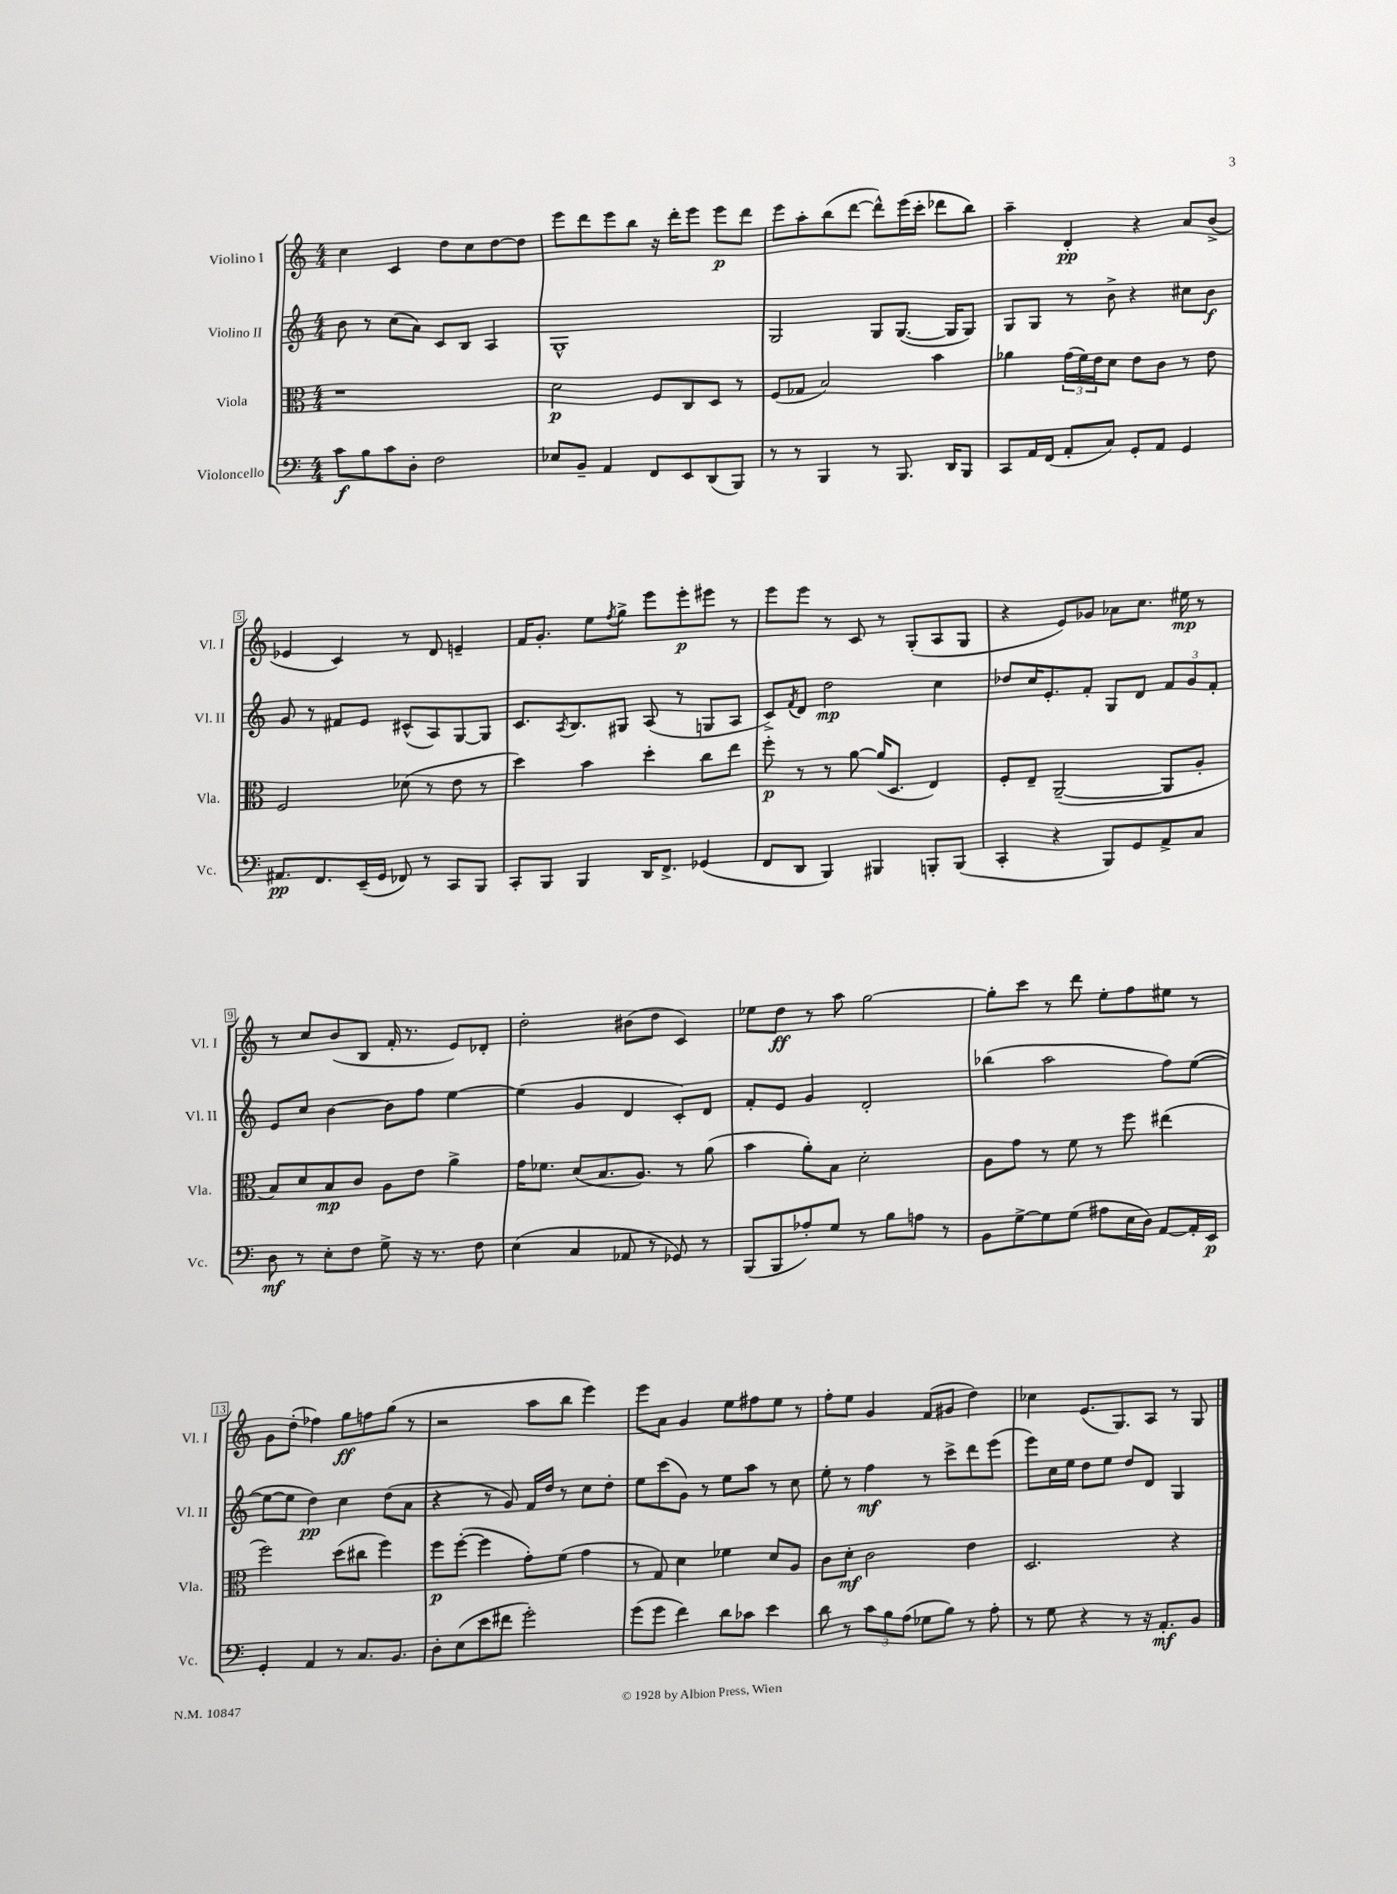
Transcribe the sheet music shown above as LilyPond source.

<<
\new StaffGroup <<
\new Staff = "s0" \with { instrumentName = "Violino I" shortInstrumentName = "Vl. I" } {
    \clef treble \key c \major \numericTimeSignature \time 4/4
    c''4 c'4 d''8 c''8 d''8~ d''8 |
    e'''8 d'''8 e'''8 b''8 r16 d'''16-. e'''8 e'''8\p d'''8 |
    e'''8 a''8-. b''8( d'''8~ d'''8-^) e'''16( c'''16-. des'''8 b''8) |
    a''4-- d'4-.\pp r4 a'8 b'8->( |
    ees'4 c'4) r8 d'8 e'4-- |
    f'16 g'8.-. e''8 \acciaccatura { f''8 } g''8-> e'''8 e'''8-.\p eis'''8 r8 |
    e'''8 e'''8 r8 c'8 r8 g8-.( a8 g8 |
    r4 e'8) ges'8 aes'8 c''8. eis''16\mp r8 |
    r8 c''8 b'8( b8 f'16-. r8. e'8) des'8-. |
    d''2-. bis'8( d''8 c'4) |
    ees''8 d''8\ff r8 a''8 g''2~ |
    g''8-. c'''8 r8 d'''8 e''8-. f''8 eis''8 r8 |
    g'8 d''8-.( fes''4) g''8\ff f''8 g''8( r8 |
    r2 a''8 b''8 e'''4) |
    e'''8 a'8 g'4 e''8 fis''8 e''8 r8 |
    f''8-. e''8 g'4 f'8( gis'8 d''4) |
    ces''4 e'8.( g8.) a8 r8 g8 \bar "|." |
}
\new Staff = "s1" \with { instrumentName = "Violino II" shortInstrumentName = "Vl. II" } {
    \clef treble \key c \major \numericTimeSignature \time 4/4
    b'8 r8 c''8( a'8) c'8 b8 a4 |
    g1-^ |
    g2 g8 g8.~( g16 g8) |
    g8 g8 r8 b'8-> r4 cis''8 b'8\f |
    g'8 r8 fis'8 e'8 cis'8-^( a8) g8~ g8 |
    c'8. \acciaccatura { a8 } b8. gis8 a8( r8 g8 a8 |
    c'8->) \acciaccatura { f'8 } d'8 d''2\mp c''4 |
    des''8 c''16 e'8.-. f'8-. g8 d'8 \tuplet 3/2 { f'8 g'8 f'8-. } |
    e'8 c''8 b'4~ b'8 f''8 e''4~ |
    e''4( g'4 d'4 c'8-.) d'8 |
    f'8-. e'8 g'4 d'2-. |
    bes''4( a''2 f''8) e''8~( |
    e''8~ e''8 d''4\pp) c''4 d''8( a'8 |
    r4 r8 g'8) f'16 d''16 r8 c''8 d''8-. |
    e''8 c'''8( g'8) r8 e''8 a''8 r8 c''8 |
    e''8-. r8 f''4\mf r8 c'''8-> d'''8 e'''8( |
    e'''8) c''16 e''16 d''8 e''8 d''8 d'8 g4 \bar "|." |
}
\new Staff = "s2" \with { instrumentName = "Viola" shortInstrumentName = "Vla." } {
    \clef alto \key c \major \numericTimeSignature \time 4/4
    r1 |
    d'2\p f8 c8 d8 r8 |
    f8( ges8 b2) b'4 |
    aes'4 \tuplet 3/2 { g'16( f'16) e'16 } d'8 e'8 c'8 r8 e'8 |
    f2 des'8( r8 e'8 r8 |
    d''4) b'4 d''4-. c''8 e''8 |
    f''8-.\p r8 r8 a'8~ a'16( d8. e4) |
    f8-. e8-- a,2~--( a,8 a8-. |
    b8) d'8 b8\mp c'8 a8 e'8 a'4-> |
    g'16 fes'8. d'8( b8. a8.) r8 a'8( |
    b'4 a'8-.) b8 d'2-. |
    a8 g'8 r8 f'8 r8 f''8 eis''4( |
    f''2) d''8( cis''8 f''4) |
    f''8\p f''8~-.( f''4 g'8-.) f'8( g'4 |
    r8 g8) d'4 fes'4 d'8 a8 |
    c'8 d'8-.\mf c'2 e'4 |
    d2. r4 \bar "|." |
}
\new Staff = "s3" \with { instrumentName = "Violoncello" shortInstrumentName = "Vc." } {
    \clef bass \key c \major \numericTimeSignature \time 4/4
    c'8\f b8 c'8 d8-. f2 |
    ees8 b,8-- a,4 f,8 e,8 d,8( b,,8) |
    r8 r8 b,,4 r8 b,,8. d,16 b,,8 |
    c,8 a,16 f,16( a,8-. c8) g,8-. a,8 g,4 |
    ais,8.\pp f,8. e,16--( g,16 fes,8) r8 c,8 b,,8 |
    c,8-. b,,8 b,,4 d,16 f,8.-> ges,4( |
    f,8 d,8 b,,4) bis,,4 b,,8-. b,,8( |
    c,4-. r4 b,,8) g,8 a,8-> c8 |
    d8\mf r8 e8-. f8 g8-> r16 r8. f8 |
    e4( c4 aes,8 r8 ges,8) r8 |
    b,,8( b,,8 aes8-.) g8 r8 b8 a8 r8 |
    b,8 g8~-> g8 g8( ais8 e16 d16) a,8~ a,16-. e,16\p |
    g,4-. a,4 r8 c8. b,8. |
    d8-. e8( e'8 fis'8 g'2-.) |
    g'8( g'8 f'4) d'8 ces'8 e'4 |
    d'8 r8 \tuplet 3/2 { c'8 b8 a8( } ges8 b8) r8 a8-. |
    r8 g8 r4 r8 r16 a,8.-.\mf b,8 \bar "|." |
}
>>
>>
\layout { \context { \Score \override BarNumber.stencil = #(make-stencil-boxer 0.1 0.3 ly:text-interface::print) } }
